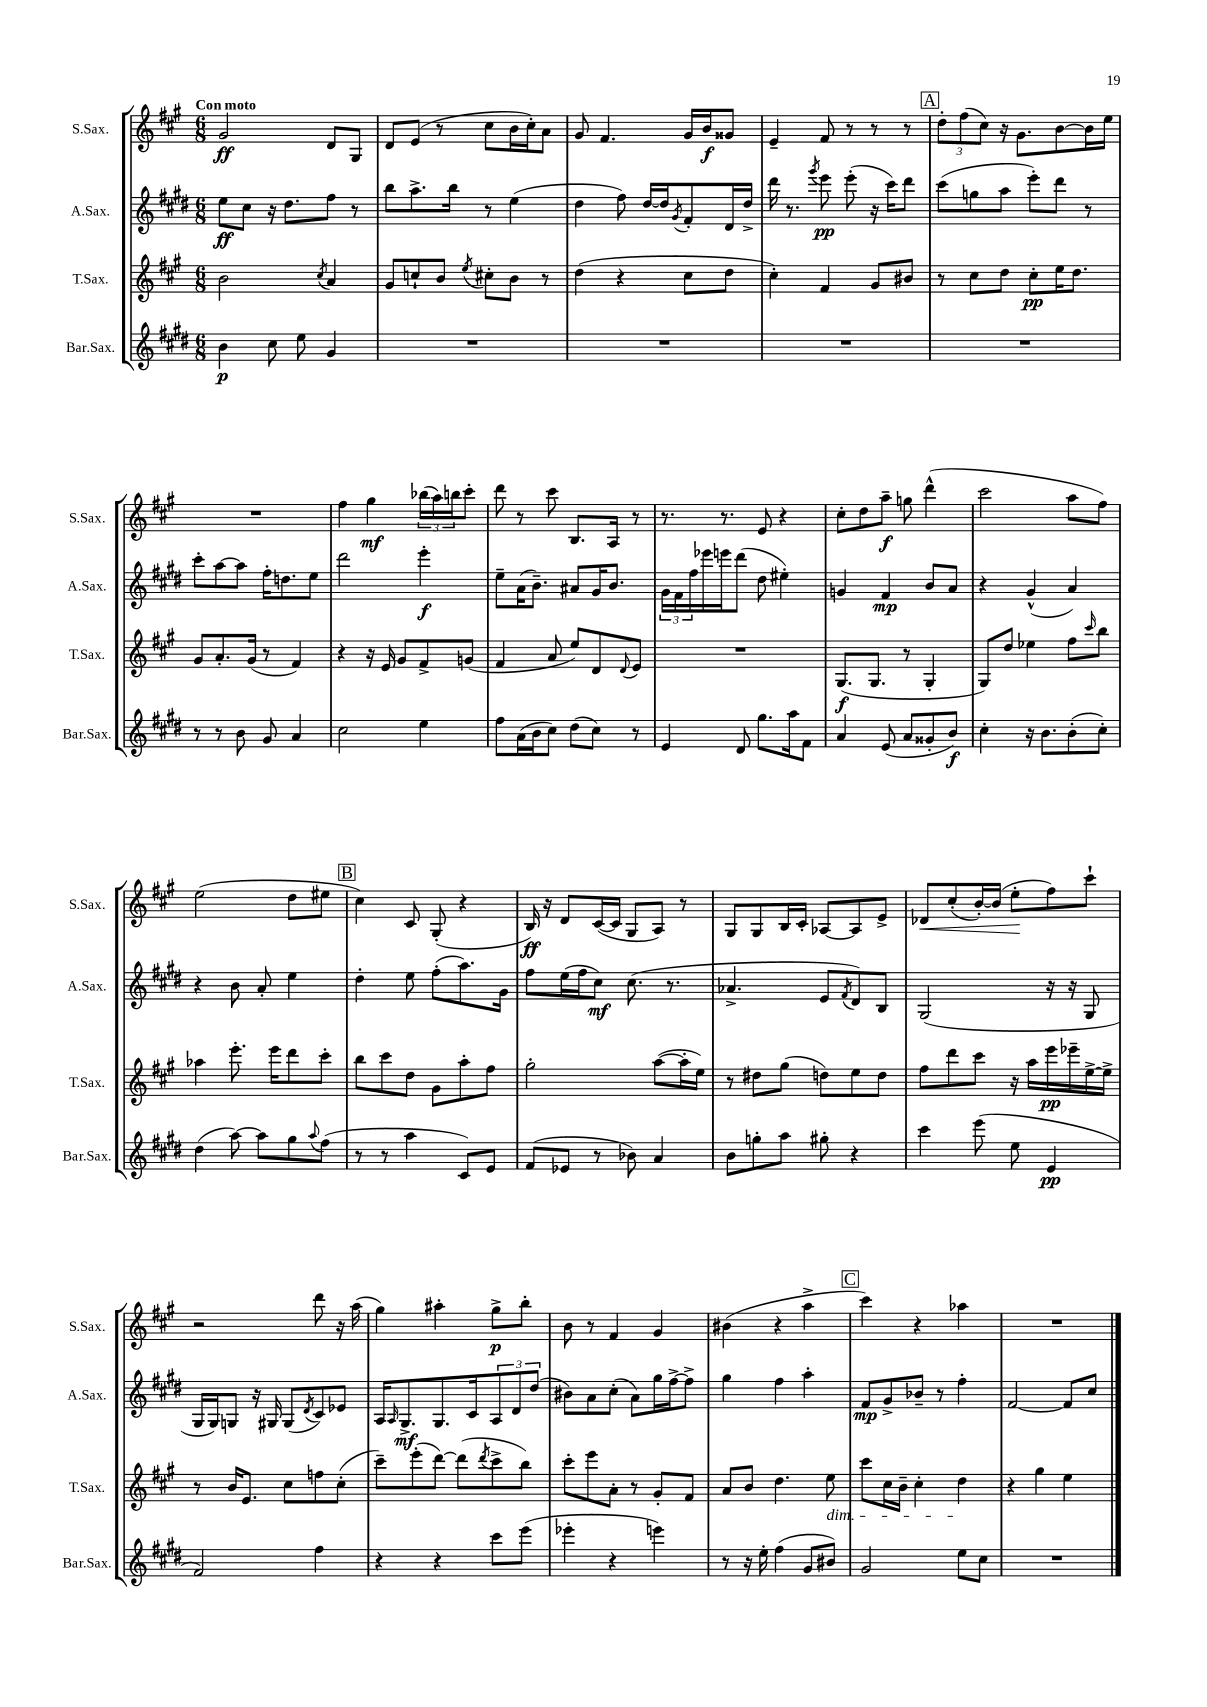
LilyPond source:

<<
\new StaffGroup <<
\new Staff = "s0" \with { instrumentName = "S.Sax." shortInstrumentName = "S.Sax." } {
    \clef treble \key a \major \numericTimeSignature \time 6/8 \tempo "Con moto"
    gis'2\ff d'8 gis8 |
    d'8 e'8( r8 cis''8 b'16 cis''16-.) a'8 |
    gis'8 fis'4. gis'16 b'16\f gisis'8 |
    e'4-- fis'8 r8 r8 r8 |
    \mark \markup { \box "A" } \tuplet 3/2 { d''8-. fis''8( cis''8) } r16 gis'8. b'8~ b'16 e''16 |
    R2. |
    fis''4 gis''4\mf \tuplet 3/2 { bes''16( a''16) b''16 } cis'''8-. |
    d'''8 r8 cis'''8 b8. a16 r8 |
    r8. r8. e'8 r4 |
    cis''8-. d''8 a''8--\f g''8 d'''4-^( |
    cis'''2 a''8 fis''8) |
    e''2( d''8 eis''8 |
    \mark \markup { \box "B" } cis''4) cis'8 gis8-.( r4 |
    b16\ff) r16 d'8 cis'16~( cis'16 gis8 a8) r8 |
    gis8 gis8 b16 cis'16-. aes8~ aes8 e'8-> |
    des'8\< cis''8-.( b'16~-.) b'16( e''8-.\! fis''8) cis'''8-! |
    r2 d'''8 r16 a''16( |
    gis''4) ais''4-. gis''8->\p b''8-. |
    b'8 r8 fis'4 gis'4 |
    bis'4( r4 a''4-> |
    \mark \markup { \box "C" } cis'''4) r4 aes''4 |
    R2. \bar "|." |
}
\new Staff = "s1" \with { instrumentName = "A.Sax." shortInstrumentName = "A.Sax." } {
    \clef treble \key e \major \numericTimeSignature \time 6/8
    e''8\ff cis''8 r16 dis''8. fis''8 r8 |
    b''8 a''8.-> b''16 r8 e''4( |
    dis''4 fis''8) dis''16~ dis''16 \acciaccatura { gis'8 } fis'8-. dis'16 dis''16-> |
    dis'''16 r8. \acciaccatura { gis'''8 } e'''8\pp e'''8-.( r16 cis'''16) dis'''8 |
    \mark \markup { \box "A" } cis'''8( g''8 a''8 e'''8-.) dis'''8 r8 |
    cis'''8-. a''8~ a''8 fis''16-. d''8. e''8 |
    dis'''2 e'''4-.\f |
    e''8-- a'16( b'8.--) ais'8 gis'16 b'8. |
    \tuplet 3/2 { gis'16 fis'16 fis''16 } ees'''16 e'''16 dis'''8( dis''8 eis''4-.) |
    g'4 fis'4\mp b'8 a'8 |
    r4 gis'4-^( a'4) |
    r4 b'8 a'8-. e''4 |
    \mark \markup { \box "B" } dis''4-. e''8 fis''8-.( a''8.) gis'16 |
    fis''8 e''16( fis''16 cis''8\mf) cis''8.( r8. |
    aes'4.-> e'8 \acciaccatura { fis'8 } dis'8) b8 |
    gis2( r16 r16 gis8 |
    gis16 gis16) g8 r16 gis16 gis8( \acciaccatura { dis'8 } cis'8) ees'8 |
    a16 \grace { a16 } gis8.->\mf gis8. cis'16 \tuplet 3/2 { a8 dis'8 dis''8( } |
    bis'8) a'8 cis''8-.( a'8) gis''16 fis''16~-> fis''8-> |
    gis''4 fis''4 a''4-. |
    \mark \markup { \box "C" } fis'8\mp gis'8-> bes'8-- r8 fis''4-. |
    fis'2~ fis'8 cis''8 \bar "|." |
}
\new Staff = "s2" \with { instrumentName = "T.Sax." shortInstrumentName = "T.Sax." } {
    \clef treble \key a \major \numericTimeSignature \time 6/8
    b'2 \acciaccatura { cis''8 } a'4 |
    gis'8 c''8-! b'8 \acciaccatura { e''8 } cis''8-. b'8 r8 |
    d''4( r4 cis''8 d''8 |
    cis''4-.) fis'4 gis'8 bis'8 |
    \mark \markup { \box "A" } r8 cis''8 d''8 cis''8-.\pp e''16 d''8. |
    gis'8 a'8.-. gis'16( r8 fis'4) |
    r4 r16 e'16 gis'8 fis'8-> g'8( |
    fis'4 a'8 e''8) d'8 \appoggiatura { d'8 } e'8 |
    R2. |
    gis8.\f( gis8. r8 gis4-. |
    gis8) d''8 ees''4 fis''8 \grace { cis'''16 } b''8 |
    aes''4 e'''8.-. e'''16 d'''8 cis'''8-. |
    \mark \markup { \box "B" } b''8 cis'''8 d''8 gis'8 a''8-. fis''8 |
    gis''2-. a''8~( a''16-. e''16) |
    r8 dis''8 gis''8( d''8) e''8 d''8 |
    fis''8 d'''8 cis'''8 r16 a''16 e'''16\pp ees'''16-- e''16~-> e''16-> |
    r8 b'16 e'8. cis''8 f''8 cis''8-.( |
    cis'''8--) e'''8-.( d'''8~) d'''8( \acciaccatura { d'''8 } cis'''8-> b''8) |
    cis'''8-. e'''8 a'8-. r8 gis'8-. fis'8 |
    a'8 b'8 d''4. e''8\dim |
    \mark \markup { \box "C" } cis'''8 cis''16 b'16-- cis''4-. d''4\! |
    r4 gis''4 e''4 \bar "|." |
}
\new Staff = "s3" \with { instrumentName = "Bar.Sax." shortInstrumentName = "Bar.Sax." } {
    \clef treble \key e \major \numericTimeSignature \time 6/8
    b'4\p cis''8 e''8 gis'4 |
    R2. |
    R2. |
    R2. |
    \mark \markup { \box "A" } R2. |
    r8 r8 b'8 gis'8 a'4 |
    cis''2 e''4 |
    fis''8 a'16( b'16 cis''8) dis''8( cis''8) r8 |
    e'4 dis'8 gis''8. a''16 fis'8 |
    a'4 e'8( a'8 gisis'8-. b'8\f) |
    cis''4-. r16 b'8. b'8-.( cis''8-.) |
    dis''4( a''8~) a''8 gis''8 \appoggiatura { a''8 } fis''8( |
    \mark \markup { \box "B" } r8 r8 a''4 cis'8) e'8 |
    fis'8( ees'8 r8 bes'8) a'4 |
    b'8 g''8-. a''8 gis''8-. r4 |
    cis'''4 e'''8( e''8 e'4\pp |
    fis'2) fis''4 |
    r4 r4 cis'''8 e'''8( |
    ees'''4-. r4 e'''4) |
    r8 r16 e''16-. fis''4( gis'8 bis'8) |
    \mark \markup { \box "C" } gis'2 e''8 cis''8 |
    R2. \bar "|." |
}
>>
>>
\layout { \context { \Score \remove "Bar_number_engraver" } }
